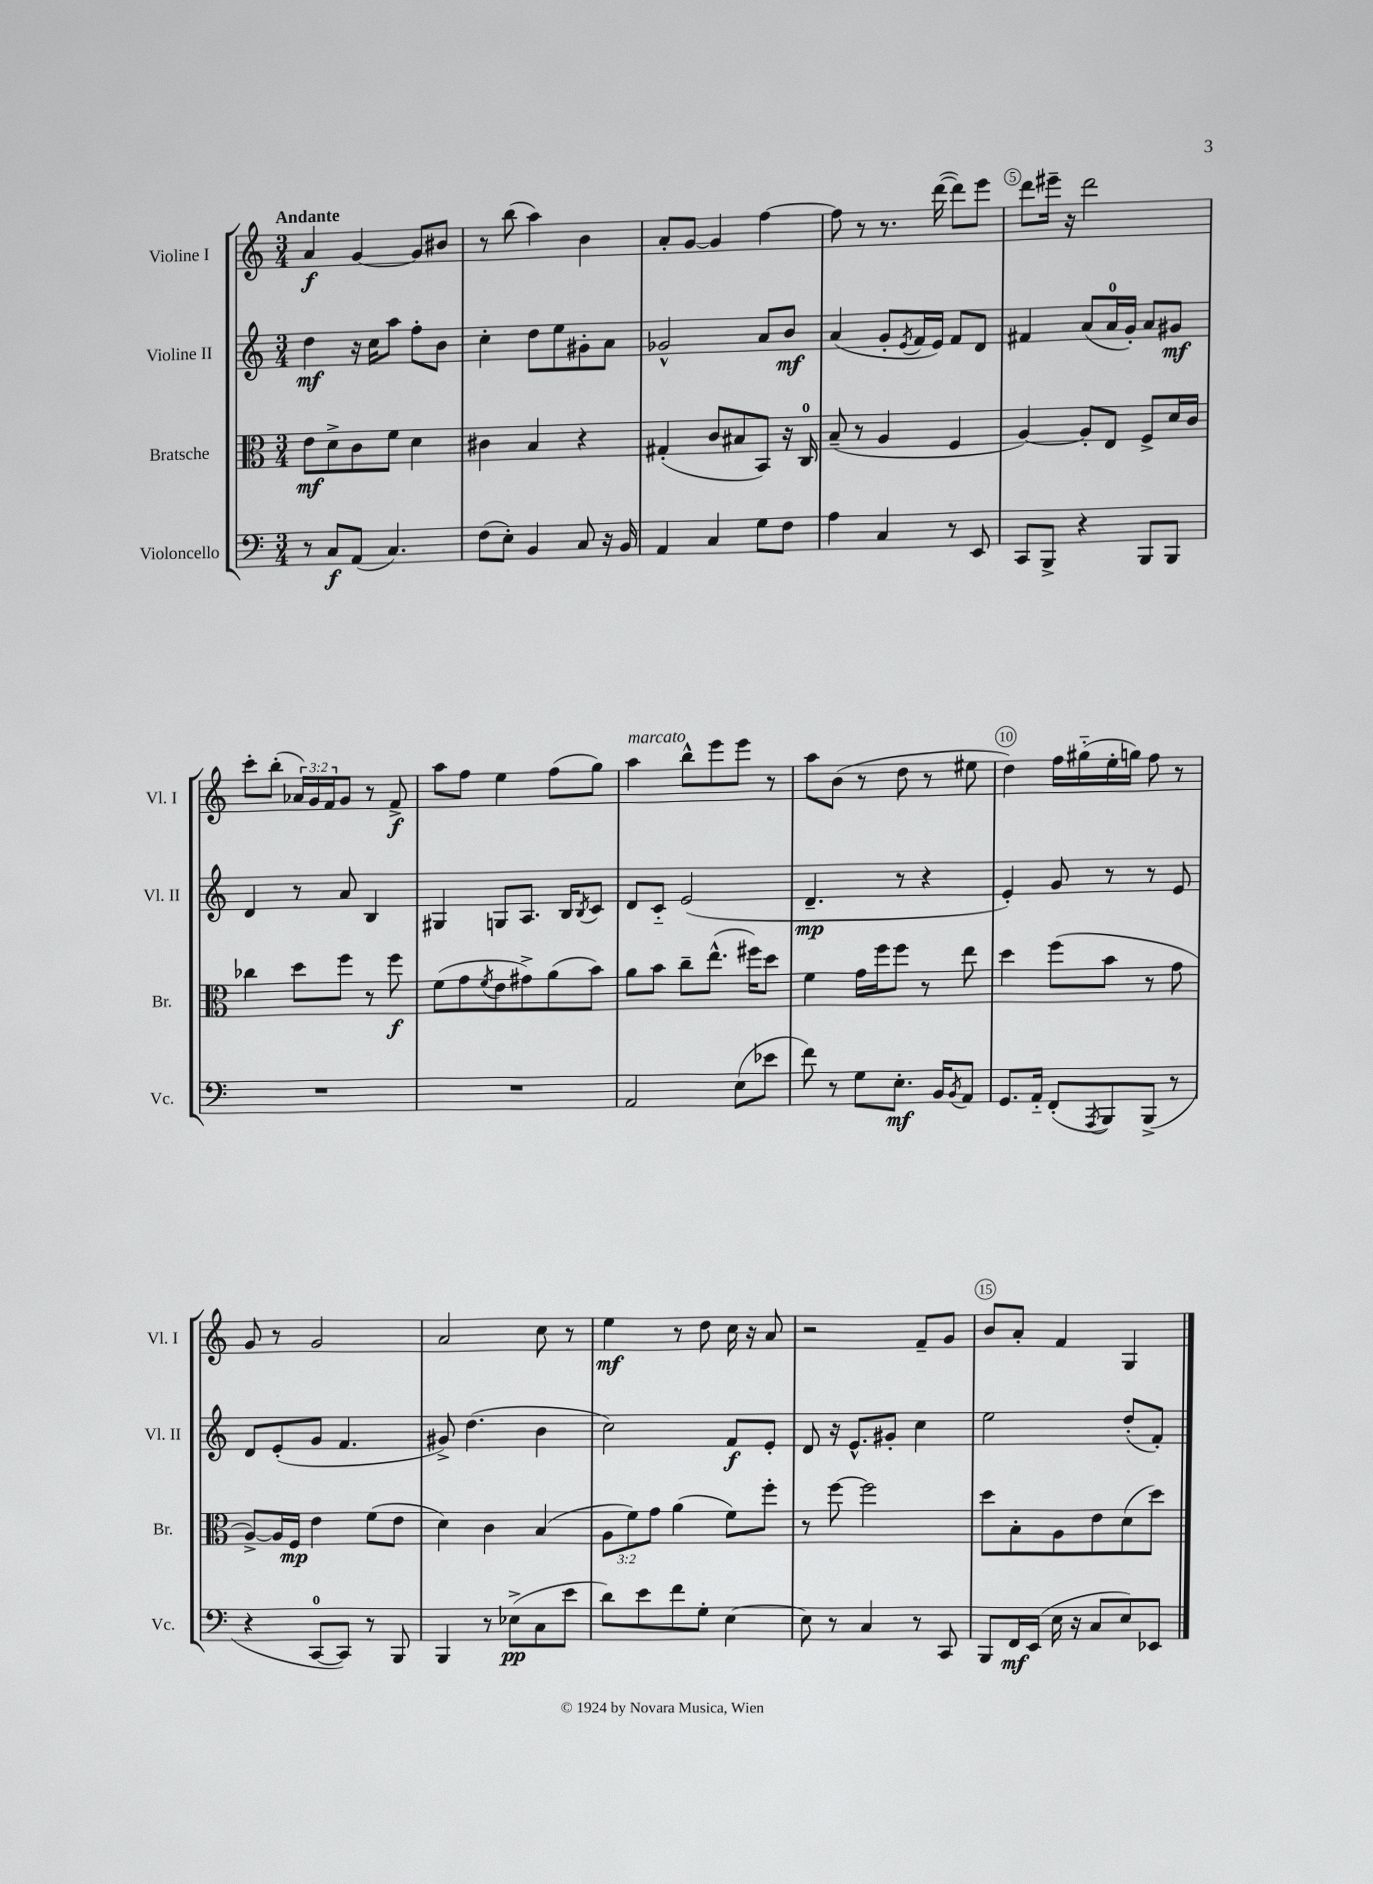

**kern	**dynam	**kern	**dynam	**kern	**dynam	**kern	**dynam
*part4	*part4	*part3	*part3	*part2	*part2	*part1	*part1
*staff4	*staff4	*staff3	*staff3	*staff2	*staff2	*staff1	*staff1
*I"Violoncello	*	*I"Bratsche	*	*I"Violine II	*	*I"Violine I	*
*I'Vc.	*	*I'Br.	*	*I'Vl. II	*	*I'Vl. I	*
*clefF4	*	*clefC3	*	*clefG2	*	*clefG2	*
*k[]	*	*k[]	*	*k[]	*	*k[]	*
*M3/4	*	*M3/4	*	*M3/4	*	*M3/4	*
=1	=1	=1	=1	=1	=1	=1	=1
!	!	!	!	!	!	!LO:TX:a:B:t=Andante	!
8r	.	8e\L	mf	4dd\	mf	4a/	f
8C/L	f	8d^\	.	.	.	.	.
(8AA/J	.	8c\	.	16r	.	[4g/	.
.	.	.	.	16cc\KL	.	.	.
4.C/)	.	8f\J	.	8aa\J	.	.	.
.	.	4d\	.	8ff'\L	.	8g/L]	.
.	.	.	.	8b\J	.	8b#X/J	.
=2	=2	=2	=2	=2	=2	=2	=2
(8F\L	.	4c#X\	.	4cc'\	.	8r	.
8E'\J)	.	.	.	.	.	(8bb\	.
4BB/	.	4B/	.	8dd\L	.	4aa\)	.
.	.	.	.	8ee\	.	.	.
8C/	.	4r	.	8g#X'\	.	4b\	.
16r	.	.	.	8a\J	.	.	.
16BB/	.	.	.	.	.	.	.
=3	=3	=3	=3	=3	=3	=3	=3
4AA/	.	(4G#X'/	.	2g-X^^/	.	8a'/L	.
.	.	.	.	.	.	[8g/J	.
4C/	.	8c/L	.	.	.	4g/]	.
.	.	8B#X/	.	.	.	.	.
8G\L	.	8BB/J)	.	8a/L	.	[4ff\	.
8F\J	.	16r	.	8b/J	mf	.	.
.	.	16C/	.	.	.	.	.
=4	=4	=4	=4	=4	=4	=4	=4
4A\	.	(8B~/	.	(4a/	.	8ff\]	.
.	.	8r	.	.	.	8r	.
4C/	.	4A/	.	8g'/L	.	8.r	.
.	.	.	.	8qe/	.	.	.
.	.	.	.	16f/L	.	.	.
.	.	.	.	16e/JJ)	.	([16ddd\	.
8r	.	4F/	.	8f/L	.	8ddd\L])	.
8EE/	.	.	.	8d/J	.	8eee\J	.
=5	=5	=5	=5	=5	=5	=5	=5
8CC/L	.	[4A/)	.	4f#X/	.	8ddd\L	.
8BBB^/J	.	.	.	.	.	16eee#X~\Jk	.
.	.	.	.	.	.	16r	.
4r	.	8A'/L]	.	(8a/L	.	2ddd\	.
.	.	8E/J	.	16a/L	.	.	.
.	.	.	.	16g'/JJ)	.	.	.
8BBB/L	.	8F^/L	.	8a/L	.	.	.
8BBB/J	.	16d/L	.	8g#X/J	mf	.	.
.	.	16c/JJ	.	.	.	.	.
!!LO:LB:g=z
=6	=6	=6	=6	=6	=6	=6	=6
2.r	.	4cc-X\	.	4d/	.	8ccc'\L	.
.	.	.	.	.	.	(8bb'\J	.
.	.	8dd\L	.	8r	.	24a-X/LL)	.
.	.	.	.	.	.	24g/	.
.	.	.	.	.	.	24f/J	.
.	.	8ff\J	.	8a/	.	8g/J	.
.	.	8r	.	4B/	.	8r	.
.	.	8ff\	f	.	.	8f^/	f
=7	=7	=7	=7	=7	=7	=7	=7
2.r	.	(8f\L	.	4G#X/	.	8aa\L	.
.	.	8g\	.	.	.	8ff\J	.
.	.	8qf/	.	.	.	.	.
.	.	8e\	.	8Gn/L	.	4ee\	.
.	.	8g#X^\)	.	8.A/J	.	.	.
.	.	(8a\	.	.	.	(8ff\L	.
.	.	.	.	16B/KL	.	.	.
.	.	.	.	8qB/	.	.	.
.	.	8b\J)	.	8c/J	.	8gg\J)	.
=8	=8	=8	=8	=8	=8	=8	=8
!	!	!	!	!	!	!LO:TX:a:i:t=marcato	!
2AA/	.	8a\L	.	8d/L	.	4aa\	.
.	.	8b\J	.	8c/J	.	.	.
.	.	8cc~\L	.	(2e/	.	8bb^^\L	.
.	.	(8.ee^^\J	.	.	.	8eee\	.
(8E\L	.	.	.	.	.	8eee\J	.
.	.	16ff#X\KL)	.	.	.	.	.
8e-X\J	.	8dd\J	.	.	.	8r	.
=9	=9	=9	=9	=9	=9	=9	=9
8f\)	.	4f\	.	4.d~/	mp	8aa\L	.
8r	.	.	.	.	.	(8b\J	.
8G\L	.	16g\LL	.	.	.	8r	.
.	.	16ff\J	.	.	.	.	.
8.E'\J	mf	8ff\J	.	8r	.	8dd\	.
.	.	8r	.	4r	.	8r	.
16BB/KL	.	.	.	.	.	.	.
8qBB/	.	.	.	.	.	.	.
8AA/J	.	8ee\	.	.	.	8ee#X\	.
=10	=10	=10	=10	=10	=10	=10	=10
8.GG/L	.	4dd\	.	4e'/)	.	4dd\)	.
16AA/Jk	.	.	.	.	.	.	.
(8FF'/L	.	(8ff\L	.	8g/	.	16ff\LL	.
.	.	.	.	.	.	(16gg#X\	.
8qAAA/	.	.	.	.	.	.	.
8BBB/)	.	8b\J	.	8r	.	16ee'\	.
.	.	.	.	.	.	16ggn\JJ)	.
(8BBB^/J	.	8r	.	8r	.	8ff\	.
8r	.	8g\	.	8e/	.	8r	.
!!LO:LB:g=z
=11	=11	=11	=11	=11	=11	=11	=11
4r	.	[8A^/L)	.	8d/L	.	8g/	.
.	.	16A/L]	.	(8e'/	.	8r	.
.	.	16F/JJ	mp	.	.	.	.
[8CC/L	.	4e\	.	8g/J	.	2g/	.
8CC/J])	.	.	.	4.f/	.	.	.
8r	.	(8f\L	.	.	.	.	.
8BBB/	.	8e\J	.	.	.	.	.
=12	=12	=12	=12	=12	=12	=12	=12
4BBB/	.	4d\)	.	8g#X^/)	.	2a/	.
.	.	.	.	(4.dd\	.	.	.
8r	.	4c\	.	.	.	.	.
(8E-X^\L	pp	.	.	.	.	.	.
8C\	.	(4B/	.	4b\	.	8cc\	.
8e\J	.	.	.	.	.	8r	.
=13	=13	=13	=13	=13	=13	=13	=13
8d\L)	.	12A\L	.	2cc\)	.	4ee\	mf
.	.	12f\)	.	.	.	.	.
8e\	.	.	.	.	.	.	.
.	.	12g\J	.	.	.	.	.
8f\	.	(4a\	.	.	.	8r	.
8G'\J	.	.	.	.	.	8dd\	.
[4E\	.	8f\L)	.	8f/L	f	16cc\	.
.	.	.	.	.	.	16r	.
.	.	8ff'\J	.	8e'/J	.	8a/	.
=14	=14	=14	=14	=14	=14	=14	=14
8E\]	.	8r	.	8d/	.	2r	.
8r	.	[8ff\	.	16r	.	.	.
.	.	.	.	8.e^^/L	.	.	.
4C/	.	2ff\]	.	.	.	.	.
.	.	.	.	8g#X'/J	.	.	.
8r	.	.	.	4cc\	.	8f~/L	.
8CC/	.	.	.	.	.	8g/J	.
=15	=15	=15	=15	=15	=15	=15	=15
8BBB/L	.	8dd\L	.	2ee\	.	8b/L	.
16FF/L	mf	8B'\	.	.	.	8a'/J	.
(16EE/JJ	.	.	.	.	.	.	.
16E\	.	8A\	.	.	.	4f/	.
16r	.	.	.	.	.	.	.
8C/L	.	8e\	.	.	.	.	.
8E/)	.	(8d\	.	(8dd'/L	.	4G/	.
8EE-X/J	.	8dd\J)	.	8f'/J)	.	.	.
==	==	==	==	==	==	==	==
*-	*-	*-	*-	*-	*-	*-	*-
